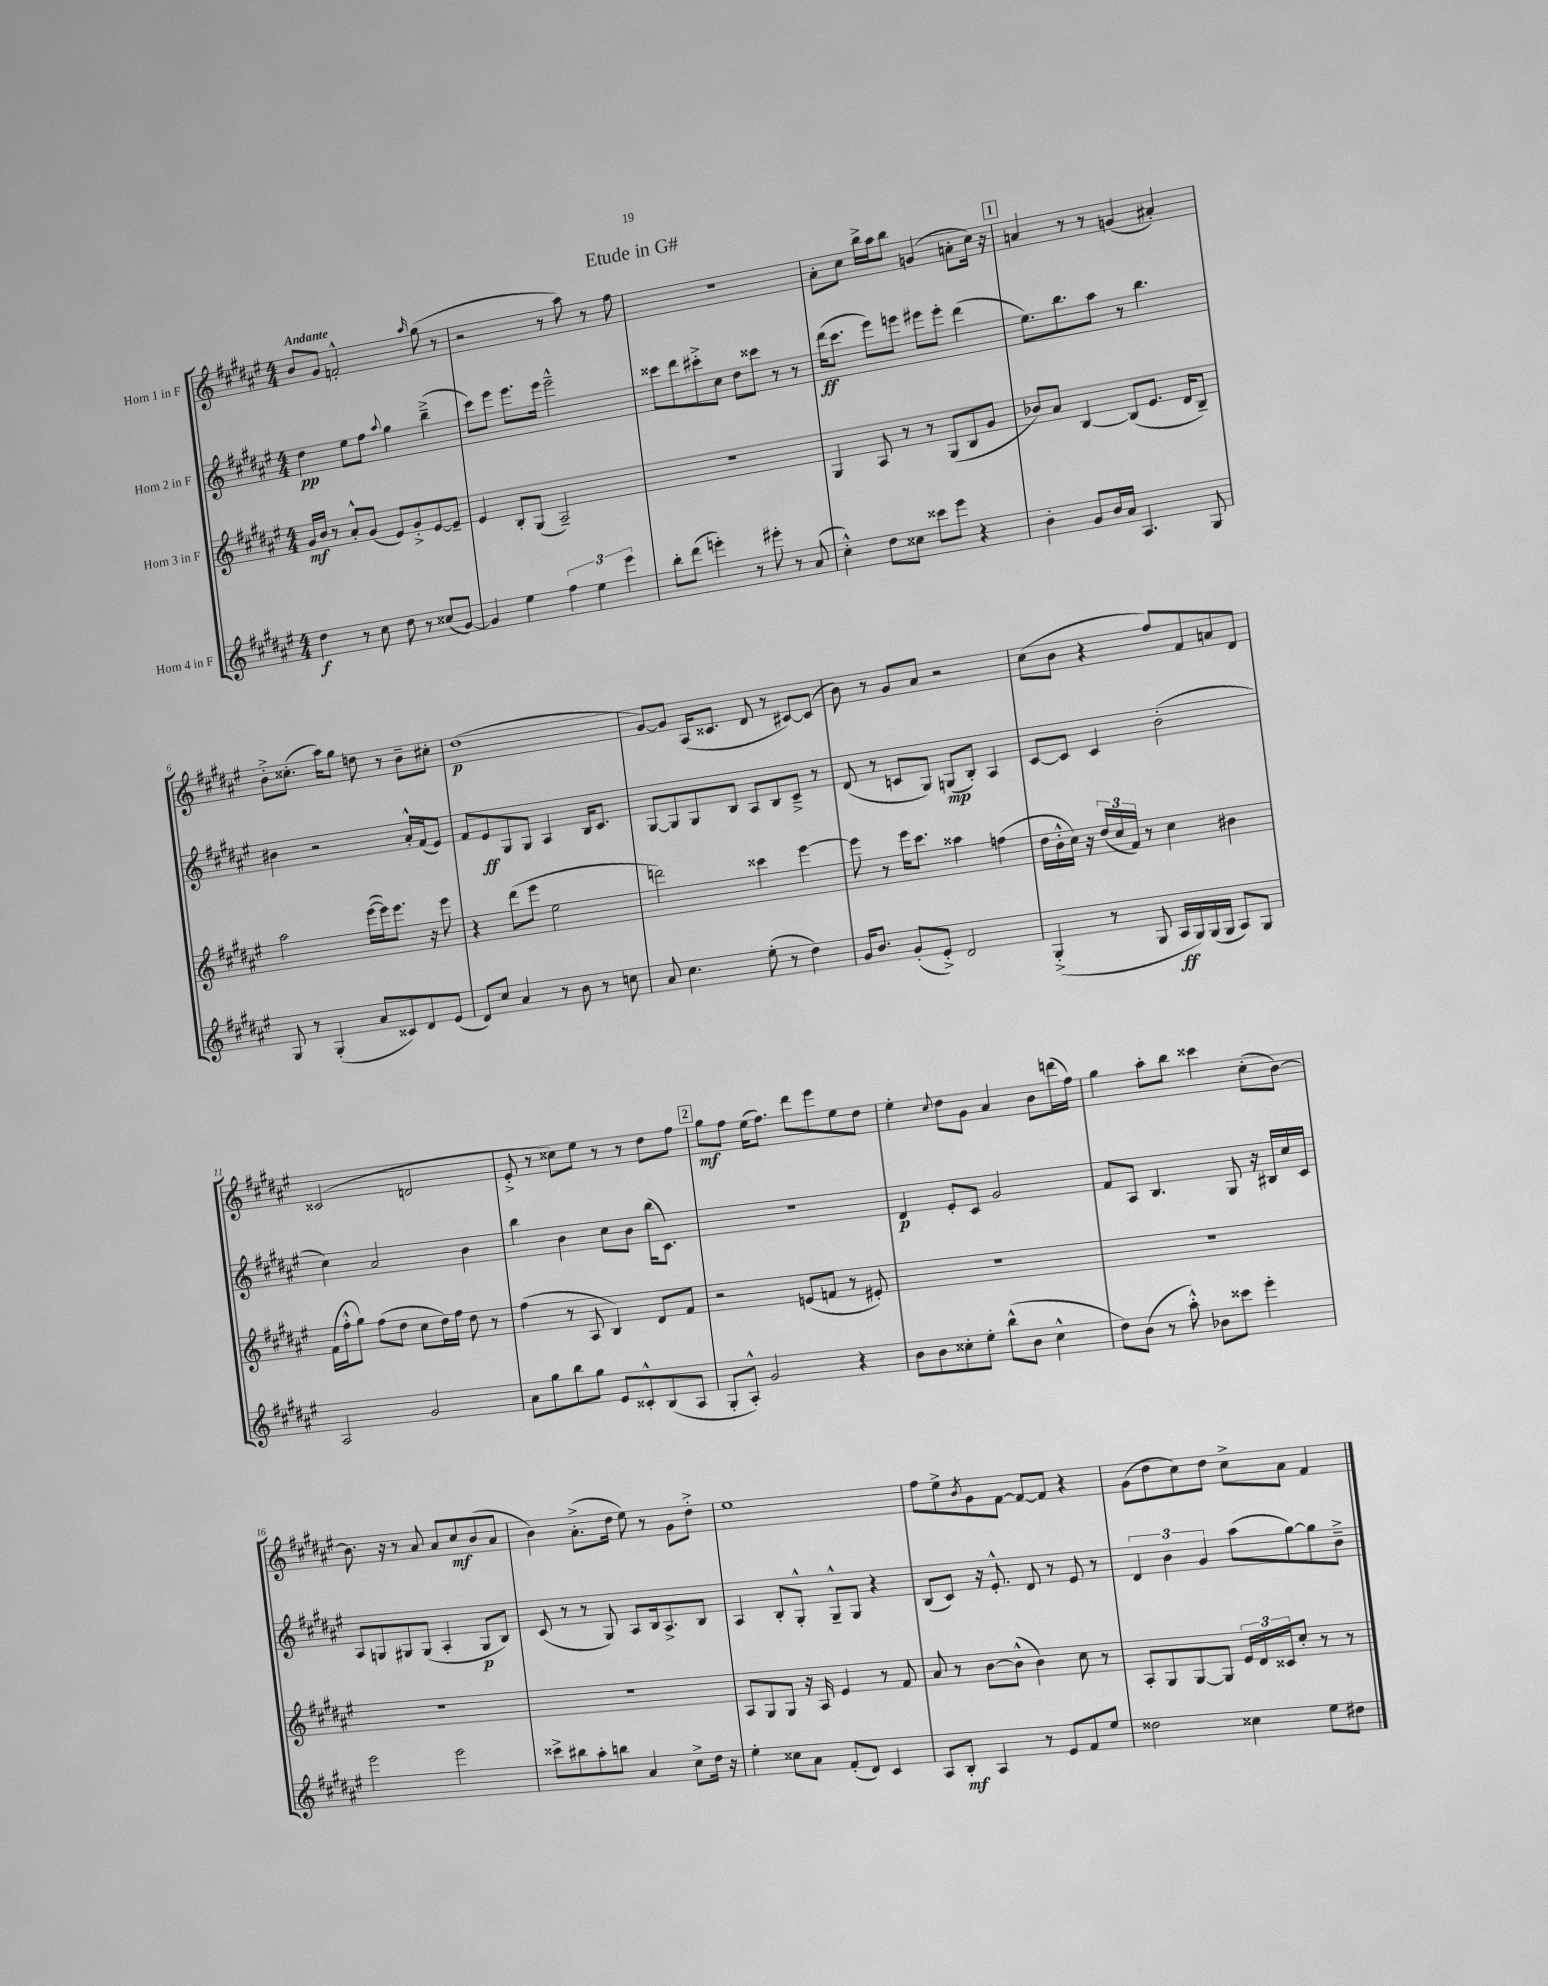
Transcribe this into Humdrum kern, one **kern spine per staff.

**kern	**kern	**kern	**kern
*staff4	*staff3	*staff2	*staff1
*clefG2	*clefG2	*clefG2	*clefG2
*k[f#c#g#d#a#e#]	*k[f#c#g#d#a#e#]	*k[f#c#g#d#a#e#]	*k[f#c#g#d#a#e#]
*M4/4	*M4/4	*M4/4	*M4/4
4dd#	16g#	4dd#	8b
.	16b	.	.
.	8r	.	8g#
8r	8a#'^^	8ee#	2f'^^
8cc#	(8g#	8ff#	.
.	.	8qqaa#	.
8dd#	8e#)	4gg#	.
8r	8g#'^	.	.
.	.	.	16qqaa#
(8cc##	[8e#	(4bb~^	(8gg#
[8g#)	8e#~]	.	8r
=	=	=	=
4g#]	4e#	8ccc#)	2r
.	.	8eee#	.
4ee#	8B'	8.eee#	.
.	(8G#	.	.
.	.	16eee#	.
6ff#	2A#~)	2eee#~^^	8r
.	.	.	8aa#)
6ee#	.	.	.
.	.	.	8r
6eee#	.	.	.
.	.	.	8ff#
=	=	=	=
8bb'	1r	8ccc##	1r
(8ddd#	.	8ddd#	.
4eee')	.	8ccc#'^	.
.	.	8cc#	.
8r	.	8dd#	.
8eee#'	.	8ccc##	.
8r	.	8r	.
(8a#	.	8r	.
=	=	=	=
4cc#'^^)	4G#	(16ddd#	8a#'
.	.	8.ccc#	.
.	.	.	8cc#
8dd#	8A#	8eee#)	16bb^
.	.	.	16aa#
8cc##	8r	8eee	8bb
8ccc##	8r	8eee#	(4g
8eee#	(8G#	8eee#'	.
4r	8B	(4ddd#	8a'
.	8g#	.	16cc#)
.	.	.	16r
=	=	=	=
4b'	8b-)	8.ee#)	4a
.	8a#	.	.
.	.	8.bb	.
8g#	[4B	.	8r
16b	.	8aa#	8r
16a#	.	.	.
4.A#	(8B]	8r	(4g
.	8.e#	4.bb	.
.	.	.	4a#')
.	16d#	.	.
8G#	8B~)	.	.
=	=	=	=
8G#	2aa#	4b#	8b'^
8r	.	.	(8.cc##'
(4G#'	.	2r	.
.	.	.	16aa#)
.	.	.	8gg#
8a#	([16eee#	.	8dd
.	16eee#])	.	.
8c##)	8.eee#	.	8r
8d#	.	16a#'^^	8b~
.	16r	(16f#	.
(8e#	8eee#	8e#)	8cc#'
=	=	=	=
8d#)	4r	8f#	(1dd#
8cc#	.	8e#	.
4a#	(8ddd#	8G#	.
.	8eee#	8G#	.
8r	2ee#	4A#	.
8b	.	.	.
8r	.	16B	.
.	.	8.c#	.
8cc	.	.	.
=	=	=	=
8a#	2ddd)	[8G#	[8g#)
4.cc#	.	8G#]	8g#]
.	.	8G#	(16A#
.	.	.	8.c##
.	.	8B	.
(8ee#'	4ccc##	8A#	8d#
8r	.	8B	8r
4dd#)	[4eee#	8c#~^	[8c#)
.	.	8r	(8c#]
=	=	=	=
16g#	8eee#]	(8d#	8b)
8.b	.	.	.
.	8r	8r	8r
(8g#'	16eee#	8c	8g#
.	8.ccc#	.	.
8e#'^)	.	8G#)	8a#
2d#	4aa##	(8G	2r
.	.	8B')	.
.	(4ff	4A#	.
=	=	=	=
(4G#'^	16dd#	[8c#	(8cc#
.	16b'^^	.	.
.	16cc#)	8c#]	8b
.	16r	.	.
8r	(24dd#	4c#	4r
.	24cc#	.	.
.	24f#)	.	.
8G#	8r	.	.
16A#	4cc#	(2b'	8ff#)
16G#)	.	.	.
(16G#	.	.	8f#
16G#	.	.	.
8A#)	4b#	.	8a
8G#	.	.	8d#
=	=	=	=
2A#	(16f#	4cc#)	(2c##
.	16ff#'^^	.	.
.	8gg#)	.	.
.	(8ff#	2a#	.
.	8dd#	.	.
2g#	8cc#	.	2d
.	16dd#)	.	.
.	16ff#	.	.
.	8dd#	4b	.
.	8r	.	.
=	=	=	=
8a#	(4ff#	4bb	8e#'^
8gg#	.	.	8r
8bb	8r	4b	8cc##)
8gg#	8A#	.	8ee#
8e#	4B)	8cc#	8r
8c##'^^	.	8b	8r
(8B	8d#	(16bb	8dd#
.	.	8.c#)	.
8A#	8f#	.	8ff#
=	=	=	=
8G#'	2r	1r	8gg#
8A#'^^)	.	.	8ff#
2g#	.	.	(16ee#
.	.	.	8.ff#)
.	(8e	.	8ddd#
.	8f	.	8eee#
4r	8r	.	8ee#
.	8e#')	.	8dd#
=	=	=	=
8b	1r	4d#	4ee#'
8b	.	.	.
.	.	.	8qqcc#
8cc##'	.	8e#'	8dd#
8ee#'	.	8c#	8g#
(8bb^^	.	2g#	4a#
8b	.	.	.
4cc##^^	.	.	8b
.	.	.	(16ddd
.	.	.	16ff#)
=	=	=	=
8dd#)	1r	8f#	4gg#
(8b	.	8A#	.
8r	.	4.B	8aa#'
8aa#'^^)	.	.	8bb
8b-	.	.	4ccc##
8ccc##	.	8G#	.
4eee#'	.	16r	(8cc#'
.	.	16B#	.
.	.	16cc#	[8b)
.	.	16c#	.
=	=	=	=
2eee#	1r	8A#	8.b]
.	.	8G	.
.	.	.	16r
.	.	8G#	8r
.	.	(8G#	8a#
2eee#	.	4A#'	8a#
.	.	.	8cc#
.	.	8G#	(8b
.	.	8B)	8a#
=	=	=	=
8ccc##^	1r	(8c#	4b)
8bb#	.	8r	.
8aa#'	.	8r	(8.a#'^
8bb	.	8G#)	.
.	.	.	16dd#
4a#	.	8A#	8ee#)
.	.	16B	8r
.	.	8.A#^	.
8cc#^	.	.	8g#
16dd#	.	8B	8dd#'^
16r	.	.	.
=	=	=	=
4ee#'	8A#	4A#	1ee#
.	8G#	.	.
8cc##	8G#	8B'	.
8a#	16r	8G#'^^	.
.	16A#	.	.
(8f#'	4e#	8G#~^^	.
8d#)	.	8G#	.
4c#	8r	4r	.
.	8f#	.	.
=	=	=	=
8A#	8a#	(8B	8ff#
8B'	8r	8c#)	8ee#^
.	.	.	8qb
4A#	[8b	16r	8g#
.	.	8.e#'^^	.
.	(8b^^]	.	[8f#
8r	4b)	8d#	8f#_
8e#	.	8r	8f#]
8f#	8cc#	8e#	4r
8ee#	8r	8r	.
=	=	=	=
2dd##	8A#'	6d#	(8g#
.	8G#	.	8dd#
.	.	6b	.
.	[8G#	.	8cc#)
.	.	6g#	.
.	8G#]	.	8dd#
4cc##	24e#	(8aa#	8cc#^
.	24d#	.	.
.	24c##	.	.
.	8cc#'	[8gg#)	8a#
8ee#	8r	8gg#]	4f#
8dd#	8r	8b~^	.
==	==	==	==
*-	*-	*-	*-
